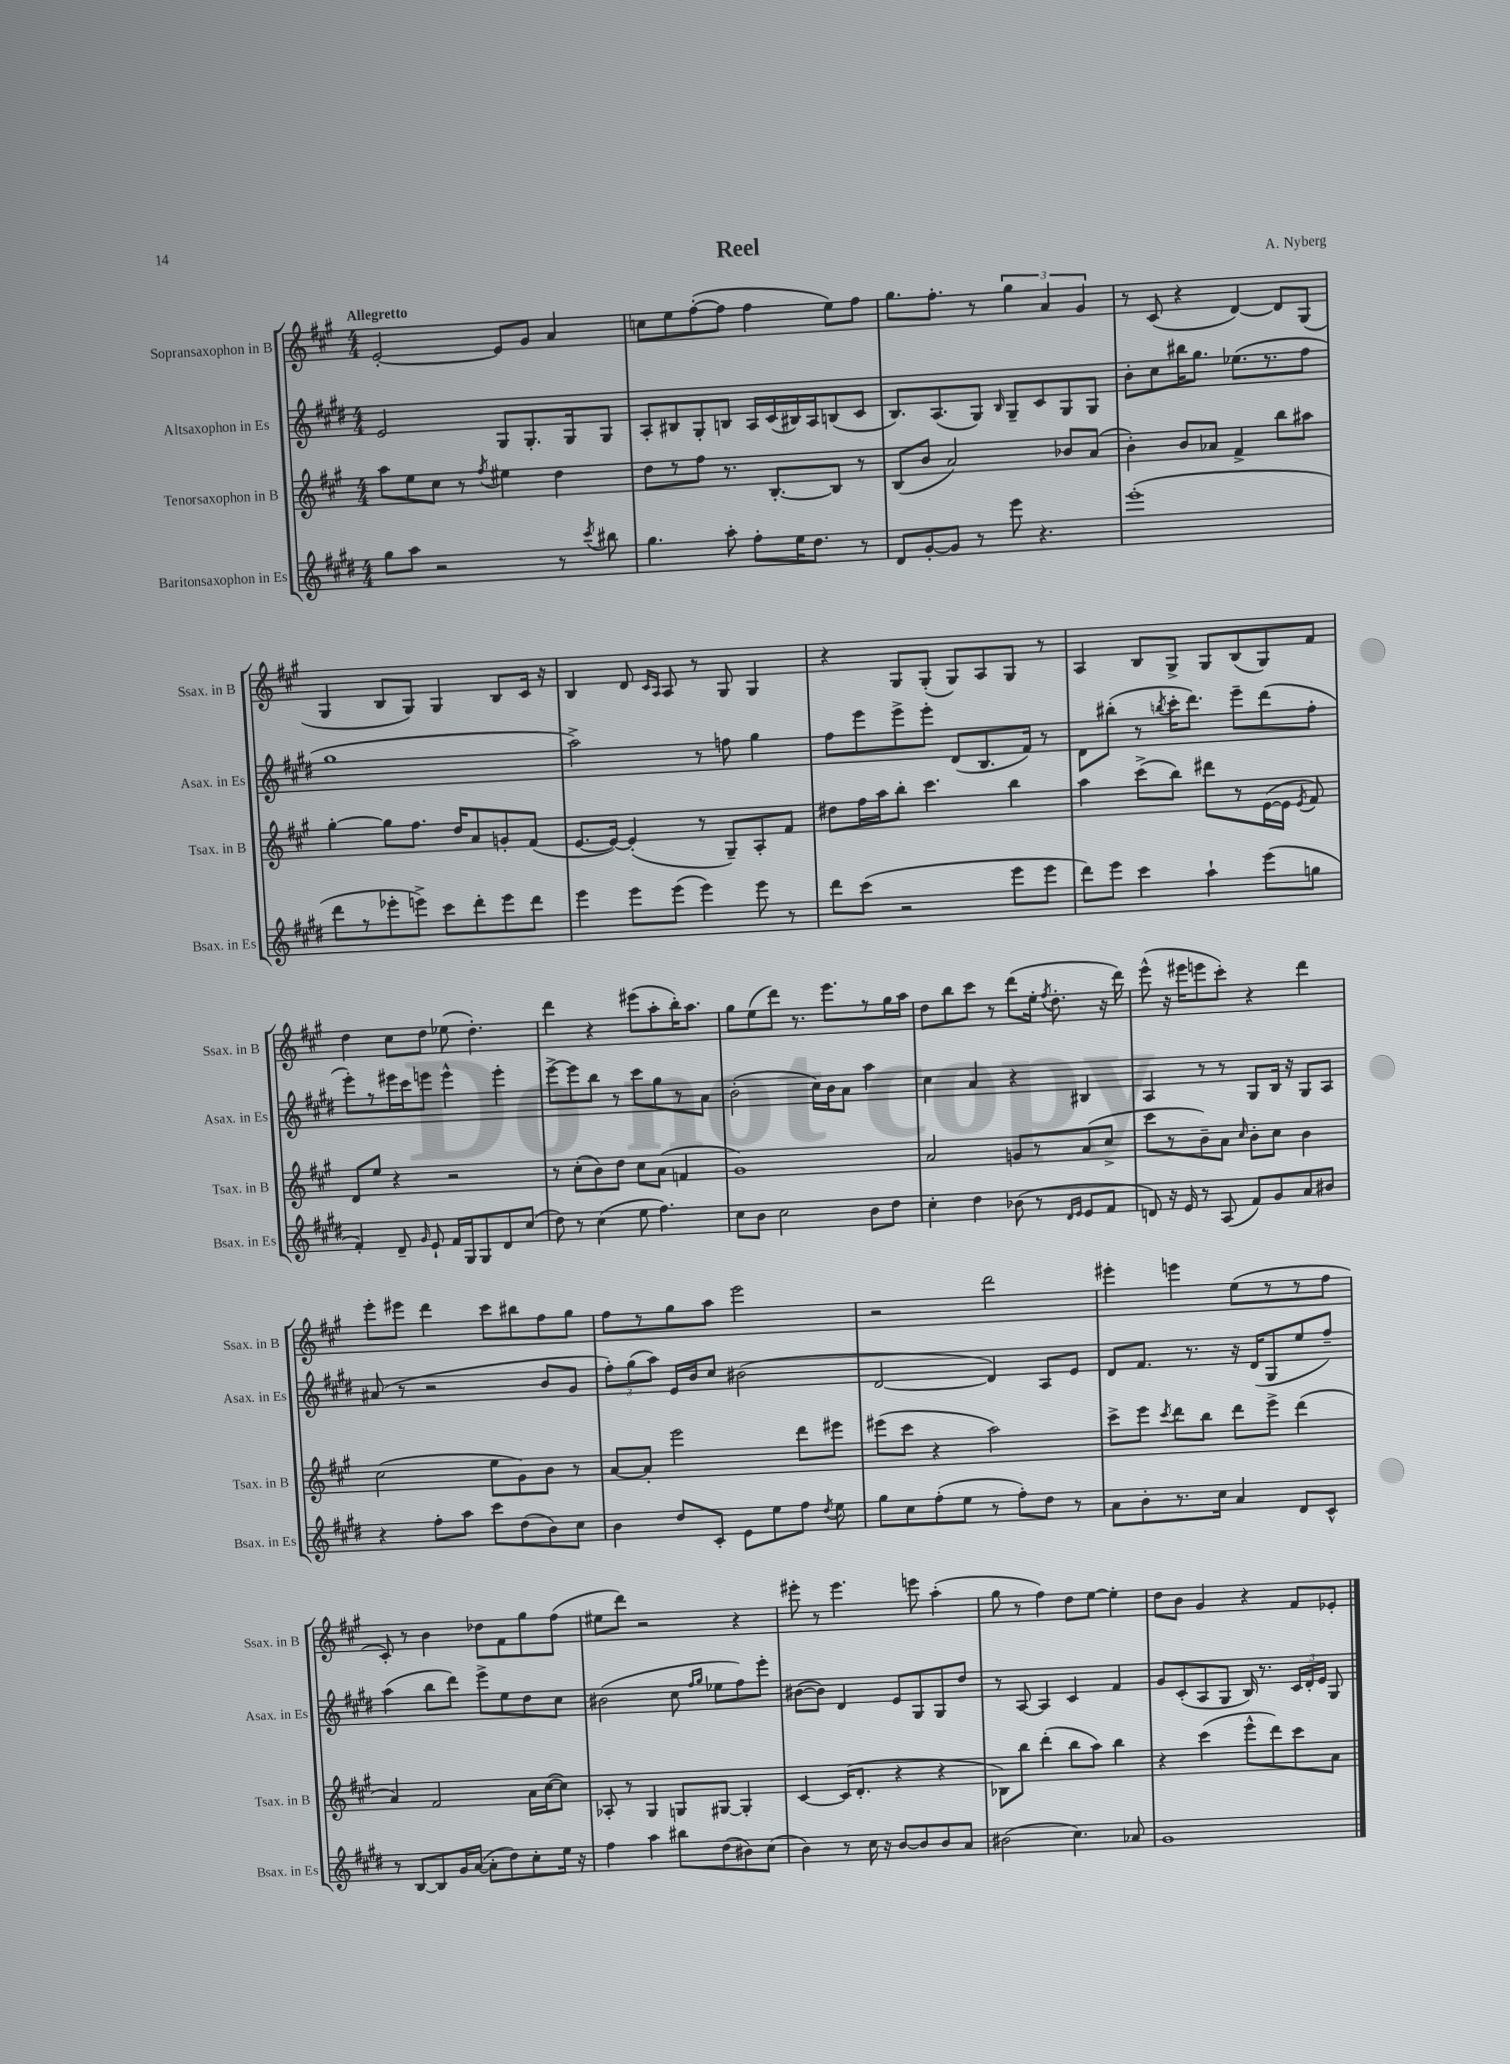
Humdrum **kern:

**kern	**kern	**kern	**kern
*part4	*part3	*part2	*part1
*staff4	*staff3	*staff2	*staff1
*I"Baritonsaxophon in Es	*I"Tenorsaxophon in B	*I"Altsaxophon in Es	*I"Sopransaxophon in B
*I'Bsax. in Es	*I'Tsax. in B	*I'Asax. in Es	*I'Ssax. in B
*clefG2	*clefG2	*clefG2	*clefG2
*k[f#c#g#d#]	*k[f#c#g#]	*k[f#c#g#d#]	*k[f#c#g#]
*M4/4	*M4/4	*M4/4	*M4/4
=1	=1	=1	=1
!	!	!	!LO:TX:a:B:t=Allegretto
8gg#\L	8aa\L	2e/	[2e'/
8aa\J	8ee\	.	.
2r	8cc#\J	.	.
.	8r	.	.
.	8qff#/	.	.
.	4ee#X\	8G#/L	8e/L]
.	.	8.G#'/	8g#/J
8r	4dd\	.	4a/
.	.	16G#/k	.
8qccc#/	.	.	.
8bb#X\	.	8G#/J	.
=2	=2	=2	=2
4.gg#\	8dd\L	8A'/L	8ccn\L
.	8r	8B#X/	8ee\
.	8ff#\J	8G#'/	([8ff#'\
8aa'\	8.r	8Bn/J	8ff#\J]
8ff#'\L	.	16A/LL	4ff#\
.	[8.B'/L	(16c#/	.
16ee\K	.	16B#X/)	.
8.dd#\J	.	16A/J	.
.	8B/J]	(8Bn/	8ee\L)
8r	8r	8c#/J	8ff#\J
=3	=3	=3	=3
8d#/L	(8B/L	8.B/L)	8.gg#\L
[8g#'/	8b/J	.	.
.	.	(8.A/	8.ff#'\J
8g#/J]	2a/)	.	.
8r	.	8G#/J)	8r
.	.	16qqB/	.
8eee\	.	8G#~/L	6gg#\
4.r	.	8c#/	.
.	.	.	6a/
.	8b-X/L	8G#/	.
.	.	.	6g#/
.	(8a/J	8G#/J	.
=4	=4	=4	=4
(1eee'	4b'\)	8b'\L	8r
.	.	8cc#\	(8c#/
.	8b/L	16bb#X\K	4r
.	.	8.gg#\J	.
.	8a-X/J	.	.
.	4f#^/	(8.ee-X\L	[4d/)
.	.	8.r	.
.	8bb\L	.	8d/L]
.	8aa#X\J	8ff#\J	(8G#/J
!!LO:LB:g=z
=5	=5	=5	=5
8ddd#\L	[4gg#'\	1gg#	4G#/
8r	.	.	.
8eee-X'\	8gg#\L]	.	8B/L
8eeen^\J)	8.ff#\J	.	8G#/J)
8ccc#\L	.	.	4G#/
.	16dd/KL	.	.
8ddd#'\	8a/	.	.
8eee\	8gn'/	.	8B/L
8ddd#\J	(8f#/J	.	16c#/Jk
.	.	.	16r
=6	=6	=6	=6
4eee\	[8.e/L	2aa^\)	4B/
.	16e/Jk_)	.	.
8eee\L	(4e'/]	.	8d/
.	.	.	16qqc#/LL
.	.	.	16qqA/JJ
(8eee\J	.	.	8A/
4eee\)	8r	8r	8r
.	8G#~/L)	8ffn\	8G#/
8eee\	8A'/	4gg#\	4G#/
8r	8f#/J	.	.
=7	=7	=7	=7
8ddd#\L	8dd#X\L	8ff#\L	4r
(8ccc#\J	16ff#\L	8eee\	.
.	16aa\J	.	.
2r	8bb'\J	8eee^\	8G#/L
.	4.ccc#\	8eee'\J	(8G#'/J
.	.	(8d#/L	8G#/L)
.	.	8.B/	8A/
8eee\L	4bb\	.	8G#/J
.	.	16f#/Jk)	.
8eee\J	.	8r	8r
=8	=8	=8	=8
8ddd#\L)	4aa\	8d#\L	4A/
8eee\J	.	(8bb#X'\J	.
4ccc#\	(8ccc#^\L	8r	8B/L
.	.	8qbbn/	.
.	8bb\J)	16ccc#'\KL	8G#^/J
.	.	8.ddd#\J)	.
4aa`\	8ddd#X\L	.	8G#/L
.	8r	8eee~\L	(8B/
(8eee\L	([16e\L	(8ddd#\	8G#/)
.	16e\JJ]	.	.
.	8qe/	.	.
8ggn\J	8f#/)	8ff#'\J	8f#/J
!!LO:LB:g=z
=9	=9	=9	=9
4f#'/)	8d/L	8eee'\L)	4dd\
.	8ee/J	8r	.
8d#~/	4r	16eee#X\L	8cc#\L
.	.	16ccc#\J	.
16qqg#/	.	.	.
8e`/	.	8eeen\J	8dd\J
16f#/LL	2r	4eee^^\	(8ee-X\
16G#/J	.	.	.
8G#/	.	.	4.dd'\)
8d#/	.	4eee'\	.
(8cc#/J	.	.	.
=10	=10	=10	=10
8dd#\)	8r	[8eee^\L	4ddd\
8r	(8cc#'\L	8eee\]	.
(4cc#\	8b\)	8bb\J	4r
.	8dd\J	8r	.
8ee\	8cc#\L	8ccc#\L	(8eee#X\L
4.ff#\)	(8a\J	8gg#\	8aa'\
.	4fn/	8r	16bb'\K)
.	.	.	8.aa\J
.	.	8a\J	.
=11	=11	=11	=11
8cc#\L	1g#)	(2b'\	8gg#\L
8b\J	.	.	(8ee\
2cc#\	.	.	8ddd\J)
.	.	.	8.r
.	.	16cc#\LL)	.
.	.	16b\J	8.eee\L
.	.	8a\J	.
8b\L	.	4aa\	8r
8dd#\J	.	.	16gg#\L
.	.	.	16aa\JJ
=12	=12	=12	=12
4cc#'\	2a/	4cc#\	8dd\L
.	.	.	8bb\
4dd#\	.	4a/	8ccc#\J
.	.	.	8r
(8b-X\	8gn/L	4r	(8ddd\L
8r	8r	.	16ee'\Jk
.	.	.	8qff#/
.	.	.	8.dd'\
16qqd#/LL	.	.	.
16qqe/JJ	.	.	.
8e/L	(8a/	4B#X/	.
8f#/J	8cc#^/J	.	16r
.	.	.	16ddd\)
=13	=13	=13	=13
8dn/)	8ccc#\L	4A/	(8eee^^\
16r	8r	.	16r
16e/	.	.	16eee#X\KL
8r	8b~\)	8r	8eeen\
(8A/	8a\J	8r	8ccc#'\J)
.	16qqcc#/	.	.
8f#/L)	8b'\L	8G#/L	4r
8g#/	8cc#\J	16B/Jk	.
.	.	16r	.
8a/	4b\	8G#/L	4ddd\
8b#X/J	.	8A/J	.
!!LO:LB:g=z
=14	=14	=14	=14
4r	(2cc#\	(8a#X/	8eee'\L
.	.	8r	8eee#X\J
8ff#'\L	.	2r	4ddd\
8aa\J	.	.	.
8ccc#\L	8ee\L	.	8ccc#\L
(8dd#\	8g#\)	.	8bb#X\
8b\)	8b\J	8b/L	8ff#\
8cc#\J	8r	8g#/J	8gg#\J
=15	=15	=15	=15
4b\	[8a/L	12ff#'\L)	8ff#\L
.	.	(12gg#\	.
.	8a'/J]	.	8r
.	.	12aa\J)	.
8dd#/L	2eee\	16e/LL	8gg#\
.	.	16b/J	.
8c#'/J	.	8cc#/J	8aa\J
8e\L	.	(2b#X\	2eee\
8ee\	.	.	.
8ff#\J	8ddd\L	.	.
8qdd#/	.	.	.
8ee\	8eee#X\J	.	.
=16	=16	=16	=16
8gg#\L	(8eee#X\L	[2d#/	2r
8cc#\	8ccc#\J	.	.
(8ff#'\	4r	.	.
8ee\J	.	.	.
8r	2aa\)	4d#/])	2ddd\
8ff#'\L)	.	.	.
8dd#\J	.	8A/L	.
8r	.	8e/J	.
=17	=17	=17	=17
8a\L	8ccc#^\L	8d#/L	4eee#X'\
8b'\	8eee\J	8.f#/J	.
.	8qccc#/	.	.
8.r	8ddd\L	.	4eeen\
.	.	8.r	.
.	8bb\J	.	.
16cc#\Jk	.	.	.
4a/	8ddd\L	16r	(8ee\L
.	.	(16d#/KL	.
.	8eee^\J	8G#/	8r
8d#/L	(4ddd\	8ee/	8r
8c#^^/J	.	8ff#~/J)	8ff#\J
!!LO:LB:g=z
=18	=18	=18	=18
8r	4a/)	(4aa\	8c#'/)
[8B/L	.	.	8r
8B/]	2f#/	8bb\L	4b\
16g#/L	.	8ddd#\J)	.
([16a/JJ	.	.	.
8a'\L]	.	8eee^\L	8dd-X\L
8dd#\)	.	8ee\	8f#\
8cc#'\	16a\LL	8dd#\	8gg#\
.	([16cc#\J	.	.
16ee\Jk	8cc#\J])	8cc#\J	(8ff#\J
16r	.	.	.
=19	=19	=19	=19
4ff#\	8A-X'/	(2b#X\	8ee#X\L
.	8r	.	8ddd\J)
4aa\	4G#/	.	2r
8bb#X\L	8Gn/L	8cc#\	.
.	.	16qqff#/LL	.
.	.	16qqgg#/JJ	.
(8dd#\	[8G#X/J	8ee-X\L	.
8b#X\)	4G#'/]	8ff#\)	4r
(8cc#\J	.	8eee'\J	.
=20	=20	=20	=20
4b\)	[4c#/	([8b#X\L	8eee#X'\
.	.	8b#\J])	8r
8r	(16c#/KL]	4d#/	4.eee#\
.	8.d'/J	.	.
16cc#\	.	.	.
16r	.	.	.
[8b/L	4r	8e/L	.
8b/]	.	8G#/	8eeen\
8b/	4r	8G#/	(4aa'\
8a/J	.	8dd#/J	.
=21	=21	=21	=21
(2b#X\	8B-X\L)	8r	8gg#\
.	8bb\J	[8A/	8r
.	(4ddd'\	4A/]	4ff#\)
4.cc#\)	8bb\L	4c#/	8dd\L
.	8aa\J)	.	[8ee\J
.	4bb\	4f#/	4ee'\]
8a-X/	.	.	.
=22	=22	=22	=22
1g#	4r	8g#/L	8dd\L
.	.	(8c#'/	8b\J
.	(4ccc#\	8A/	4g#/
.	.	8G#/J	.
.	8eee^^\L	16B/)	4r
.	.	8.r	.
.	8ddd\)	.	.
.	8ccc#\	24c#/LL	8f#/L
.	.	24d#'/	.
.	.	24e/JJ	.
.	8a\J	8G#/	8e-X'/J
==	==	==	==
*-	*-	*-	*-
